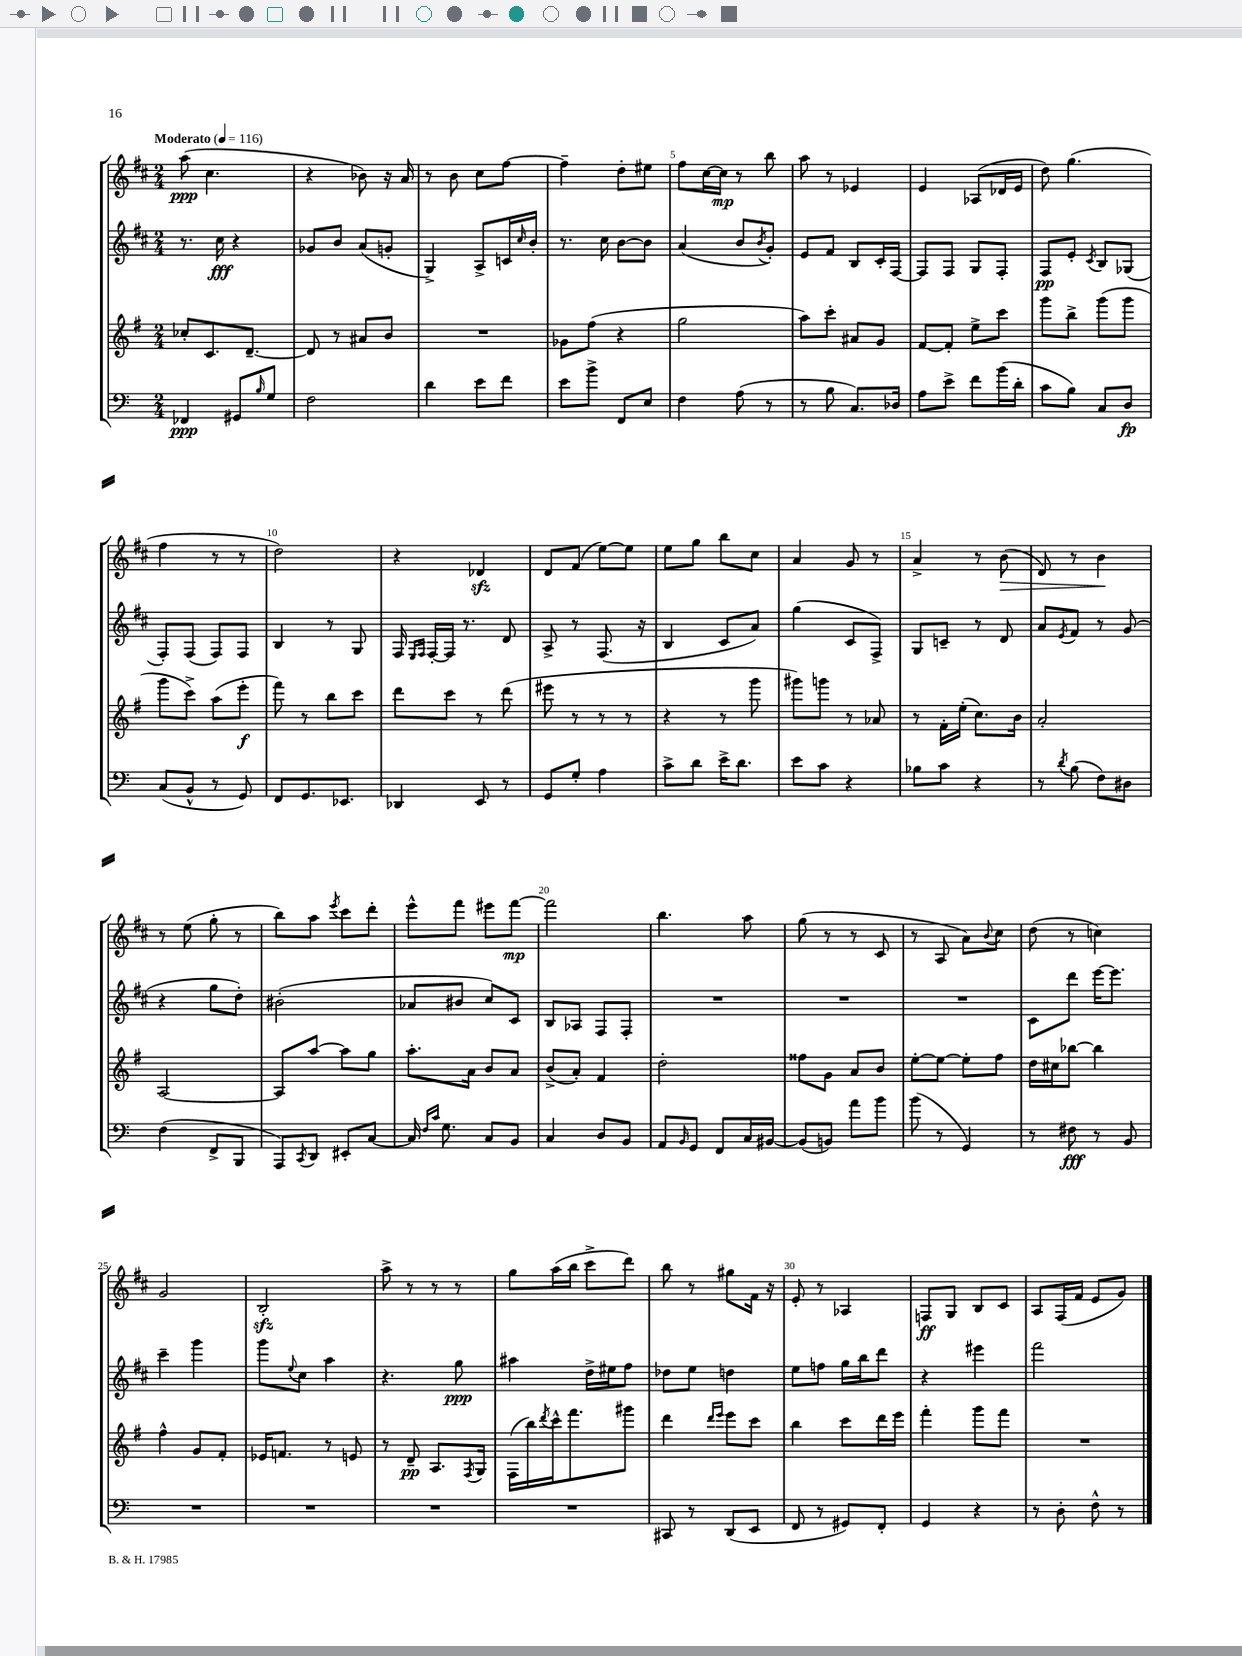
<<
\new StaffGroup <<
\new Staff = "s0" {
    \clef treble \key d \major \numericTimeSignature \time 2/4 \tempo "Moderato" 4 = 116
    a''8\ppp( cis''4. |
    r4 bes'8) r16 a'16 |
    r8 b'8 cis''8 fis''8~ |
    fis''4-- d''8-. eis''8 |
    fis''8 cis''16~ cis''16\mp r8 b''8 |
    a''8 r8 ees'4 |
    e'4 aes8( des'16 e'16 |
    d''8) g''4.( |
    fis''4 r8 r8 |
    d''2) |
    r4 des'4\sfz |
    d'8 fis'8( e''8~) e''8 |
    e''8 g''8 b''8 cis''8 |
    a'4 g'8 r8 |
    a'4-> r8 b'8\>( |
    d'8) r8 b'4\! |
    r8 e''8( g''8-. r8 |
    b''8) a''8 \acciaccatura { e'''8 } cis'''8 d'''8-. |
    e'''8-^ fis'''8 eis'''8 fis'''8~\mp |
    fis'''2 |
    b''4. a''8 |
    g''8( r8 r8 cis'8 |
    r8 a8 a'8) \appoggiatura { b'8 } cis''8 |
    d''8( r8 c''4) |
    g'2 |
    b2-.\sfz |
    a''8-> r8 r8 r8 |
    g''8 a''16( b''16 cis'''8-> d'''8) |
    b''8 r8 gis''8 fis'16 r16 |
    e'8-. r8 aes4 |
    f8\ff g8 b8 cis'8 |
    a8 fis16( fis'16 e'8 g'8) \bar "|." |
}
\new Staff = "s1" {
    \clef treble \key d \major \numericTimeSignature \time 2/4
    r8. cis''16\fff r4 |
    ges'8 b'8 a'8( g'8-. |
    g4->) a8-> c'16 \grace { cis''16 } b'16-. |
    r8. cis''16 b'8~ b'8 |
    a'4( b'8 \acciaccatura { b'8 } g'8-.) |
    e'8 fis'8 b8 cis'16-. fis16~ |
    fis8 fis8 g8 fis8-. |
    fis8\pp e'8-. \acciaccatura { cis'8 } b8 ges8( |
    fis8-.) fis8( fis8) fis8 |
    b4 r8 g8 |
    fis16 \grace { e16 fis16 } fis16~-. fis16 r8. d'8 |
    a8-> r8 fis8.( r16 |
    b4 cis'8 a'8) |
    g''4( cis'8 fis8->) |
    g8 c'8-- r8 d'8 |
    a'8 \acciaccatura { e'8 } fis'8 r8 g'8( |
    r4 g''8 d''8-.) |
    bis'2-.( |
    aes'8 bis'8 cis''8) cis'8 |
    b8 aes8 fis8 fis8-. |
    R2 |
    R2 |
    R2 |
    cis'8 d'''8 e'''16~ e'''8. |
    cis'''4-- g'''4 |
    g'''8 \appoggiatura { e''8 } cis''8 a''4 |
    r4. g''8\ppp |
    ais''4 d''16-> eis''16 fis''8 |
    des''8 e''8 d''4 |
    e''8 f''8 g''16 b''16 d'''8 |
    r4 eis'''4 |
    fis'''2 \bar "|." |
}
\new Staff = "s2" {
    \clef treble \key g \major \numericTimeSignature \time 2/4
    ces''8-. c'8. d'8.~-- |
    d'8 r8 ais'8 b'8 |
    R2 |
    ges'8 fis''8( r4 |
    g''2 |
    a''8) c'''8-. ais'8 g'8 |
    fis'8~ fis'8-. e''8-> c'''8 |
    g'''8 b''8-> g'''8( g'''8 |
    g'''8 c'''8->) a''8( e'''8-.\f |
    fis'''8) r8 b''8 c'''8 |
    d'''8 c'''8 r8 d'''8( |
    eis'''8 r8 r8 r8 |
    r4 r8 g'''8 |
    gis'''8) g'''8 r8 aes'8 |
    r8 fis'16-. e''16-.( c''8.) b'16 |
    a'2-. |
    a2~ |
    a8 a''8~ a''8 g''8 |
    a''8.-. a'16 b'8 a'8 |
    b'8->( a'8-.) fis'4 |
    d''2-. |
    fisis''8 g'8 a'8 b'8 |
    e''8~-. e''8~ e''8-. fis''8 |
    d''16 cis''16 bes''8~ bes''4 |
    fis''4-^ g'8 fis'8-. |
    ees'16 f'8. r8 e'8 |
    r8 d'8--\pp a8. \acciaccatura { fis8 } g16 |
    fis16( b''16) \acciaccatura { d'''8 } c'''16-^ fis'''8. gis'''8 |
    d'''4 \grace { d'''16 e'''16 } e'''8 c'''8 |
    b''4 c'''8 d'''16 e'''16 |
    fis'''4-. g'''8 fis'''8 |
    R2 \bar "|." |
}
\new Staff = "s3" {
    \clef bass \key c \major \numericTimeSignature \time 2/4
    fes,4\ppp gis,8 \grace { b16 } g8 |
    f2 |
    d'4 e'8 f'8 |
    e'8 b'8-> f,8 e8 |
    f4 a8( r8 |
    r8 b8 c8.) des16 |
    a8 e'8-> f'8 b'16( d'16-. |
    c'8 b8) c8 d8\fp |
    c8( b,8-^ r8 g,8) |
    f,8 g,8. ees,8. |
    des,4 e,8 r8 |
    g,8 g8-. a4 |
    c'8-> d'8 e'16-> d'8. |
    e'8 c'8 r4 |
    bes8 c'8 r4 |
    r8 \acciaccatura { d'8 } b8( f8) dis8 |
    f4( f,8-> b,,8 |
    a,,8) \acciaccatura { c,8 } d,8 eis,8-. c8~ |
    c16 \grace { f16 c'16 } g8. c8 b,8 |
    c4 d8 b,8 |
    a,8 \grace { b,16 } g,8 f,8 c16 bis,16~ |
    bis,8( b,8) a'8 b'8 |
    b'8( r8 g,4) |
    r8 fis8\fff r8 b,8 |
    R2 |
    R2 |
    R2 |
    R2 |
    cis,8 r8 d,8( e,8 |
    f,8 r8 gis,8) f,8-. |
    g,4 r4 |
    r8 d8-. f8-^ r8 \bar "|." |
}
>>
>>
\layout { \context { \Score \override BarNumber.break-visibility = ##(#f #t #t) barNumberVisibility = #(every-nth-bar-number-visible 5) } }
